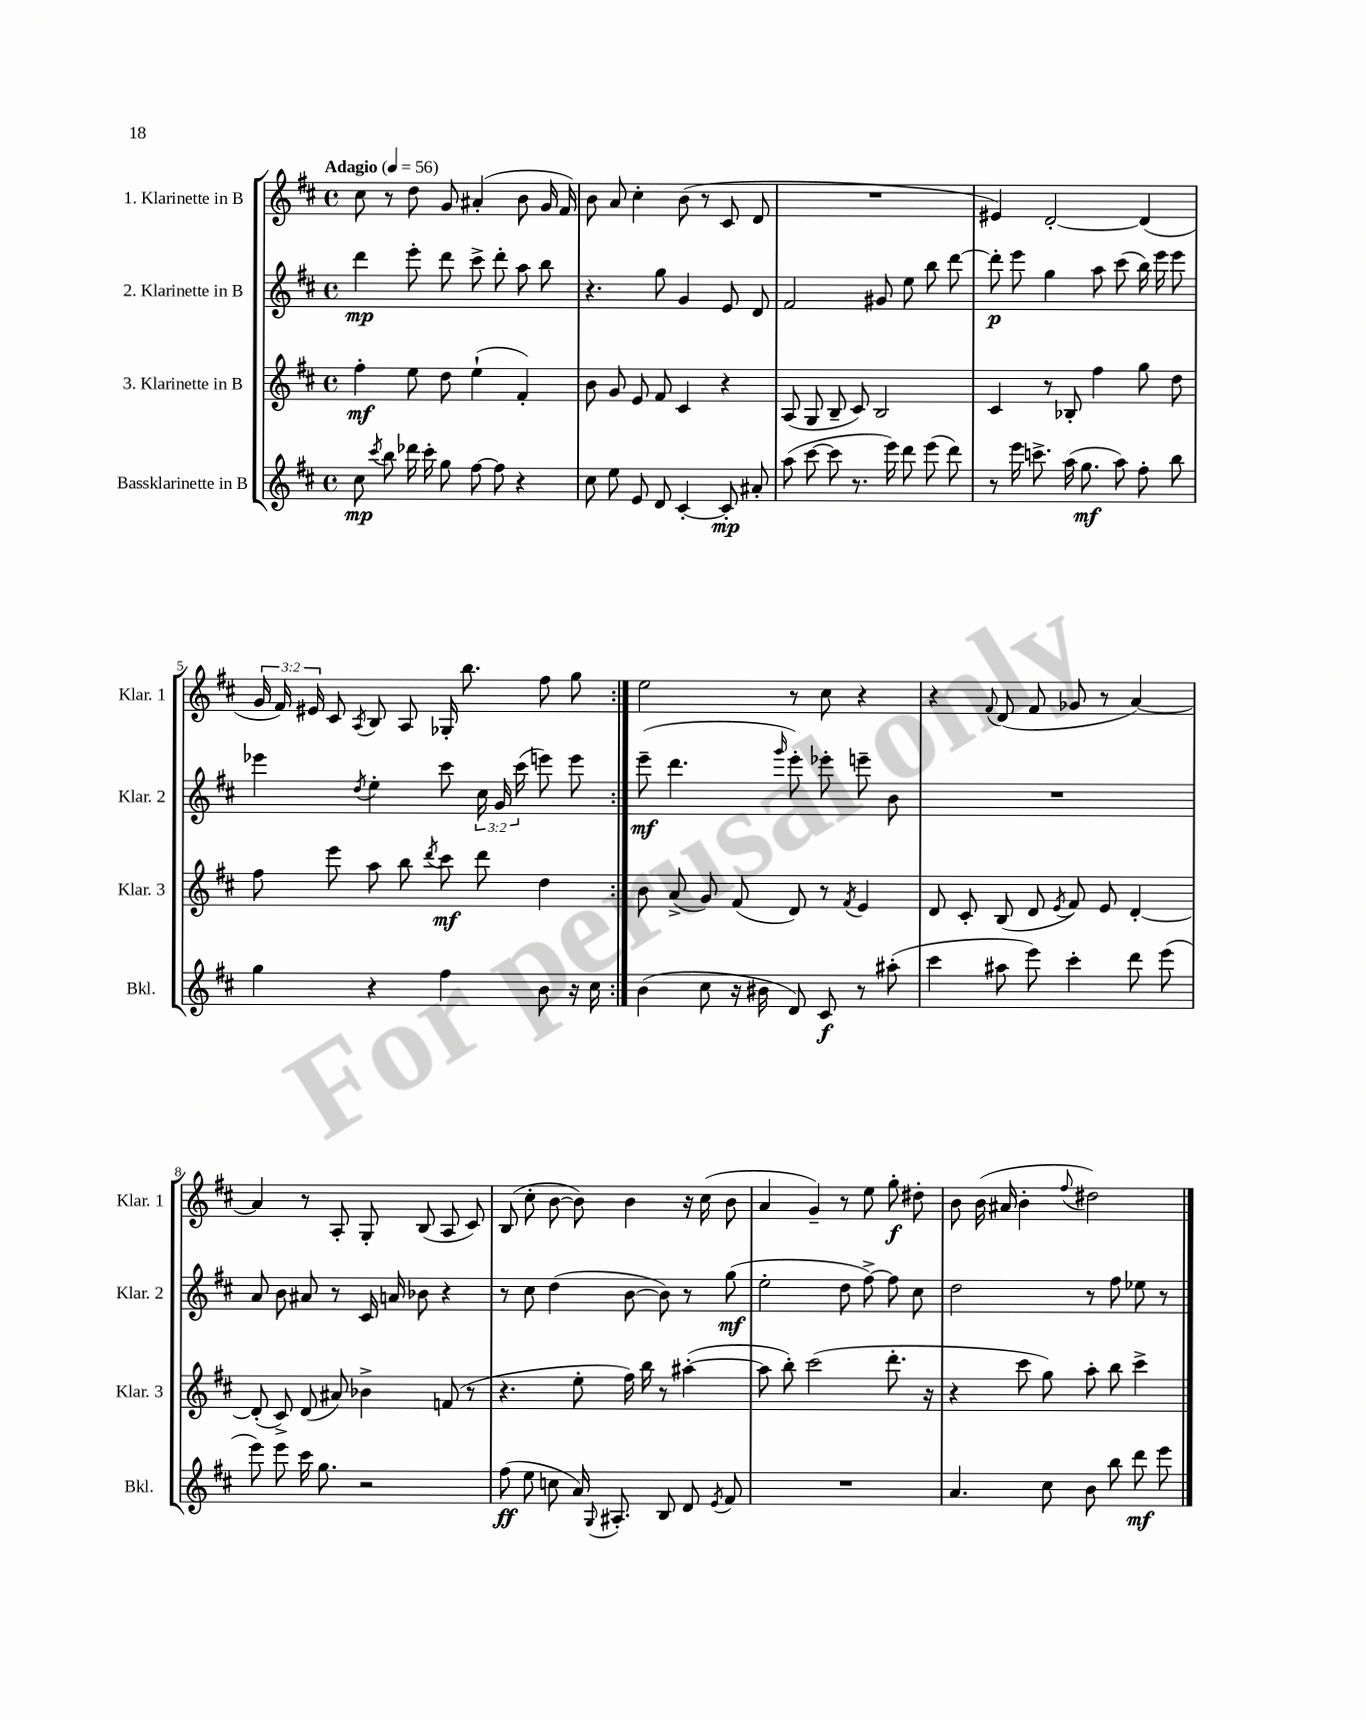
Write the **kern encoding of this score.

**kern	**kern	**kern	**kern
*staff4	*staff3	*staff2	*staff1
*clefG2	*clefG2	*clefG2	*clefG2
*k[f#c#]	*k[f#c#]	*k[f#c#]	*k[f#c#]
*M4/4	*M4/4	*M4/4	*M4/4
*met(c)	*met(c)	*met(c)	*met(c)
*MM56	*MM56	*MM56	*MM56
8cc#	4ff#'	4ddd	8cc#
8qccc#	.	.	.
8bb	.	.	8r
16ddd-	8ee	8eee'	8dd
16ccc#'	.	.	.
8gg	8dd	8ddd	8g
[8ff#	(4ee`	8ccc#^	(4a#'
8ff#]	.	8ddd'	.
4r	4f#')	8aa	8b
.	.	8bb	16g
.	.	.	16f#)
=	=	=	=
8cc#	8b	4.r	8b
8ee	8g	.	8a
8e	8e	.	4cc#'
8d	8f#	8gg	.
[4c#'	4c#	4g	(8b
.	.	.	8r
8c#']	4r	8e	8c#
8a#'	.	8d	8d
=	=	=	=
(8aa	(8A	2f#	1r
[8ccc#	8G	.	.
8ccc#]	8B~	.	.
8.r	8c#)	.	.
.	2B	8g#	.
16eee)	.	.	.
8ddd	.	8ee	.
(8eee	.	8bb	.
8ddd)	.	[8ddd	.
=	=	=	=
8r	4c#	8ddd']	4e#)
16eee	.	8eee	.
8.ccc^	.	.	.
.	8r	4gg	[2d'
(16aa	8B-'	.	.
8.gg	.	.	.
.	4ff#	8aa	.
8aa)	.	(8ccc#	.
8ff#'	8gg	16bb)	(4d]
.	.	16eee	.
8bb	8dd	8eee	.
=	=	=	=
4gg	8ff#	4eee-	24g
.	.	.	24f#)
.	.	.	24e#
.	8eee	.	8c#
.	.	8qdd	8qA
4r	8aa	4ee'	8B
.	8bb	.	8A
.	8qddd	.	.
4ff#	8ccc#	8ccc#	16G-'
.	.	.	8.bb
.	8ddd	24cc#	.
.	.	24g	.
.	.	(24ccc#	.
8b	4dd	8eee)	8ff#
16r	.	8eee	8gg
16cc#	.	.	.
=:|!	=:|!	=:|!	=:|!
(4b	8b	(8eee~	2ee
.	(8a^	4.ddd	.
8cc#	8g)	.	.
16r	(8f#	.	.
16b#	.	.	.
.	.	16qqggg	.
8d)	8d)	8eee')	8r
8c#	8r	8eee-'	8cc#
.	8qf#	.	.
8r	4e	8eee~	4r
(8aa#'	.	8b	.
=	=	=	=
4ccc#	8d	1r	4r
.	8c#'	.	.
.	.	.	8qqf#
8aa#	(8B	.	(8d
8eee)	8d	.	8f#
.	8qe	.	.
4ccc#'	8f#)	.	8g-
.	8e	.	8r
8ddd	[4d'	.	[4a)
(8eee	.	.	.
=	=	=	=
8eee)	(8d']	8a	4a]
8eee	8c#^)	8b	.
16ccc#	(8d	8a#	8r
8.gg	.	.	.
.	8a#)	8r	8A'
2r	4b-^	16c#	8G'
.	.	16a	.
.	.	8b-	(8B
.	(8f	4r	8A
.	8r	.	8c#)
=	=	=	=
(8ff#	4.r	8r	(8B
8ee	.	8cc#	8cc#'
8cc	.	(4dd	[8b
16a)	8ee'	.	8b])
8qqG	.	.	.
8.A#'	.	.	.
.	16ff#)	[8b	4b
.	16bb	.	.
8B	8r	8b])	.
8d	([4aa#'	8r	16r
.	.	.	(16cc#
8qe	.	.	.
8f#	.	(8gg	8b
=	=	=	=
1r	8aa#]	2ee'	4a
.	8bb')	.	.
.	(2ccc#	.	4g~)
.	.	8dd	8r
.	.	[8ff#^)	8ee
.	8.ddd'	8ff#]	8gg'
.	.	8cc#	8dd#'
.	16r	.	.
=	=	=	=
4.a	4r	2dd	8b
.	.	.	(16b
.	.	.	16a#
.	8ccc#	.	4b'
8cc#	8gg)	.	.
.	.	.	8qqff#
8b	8aa'	8r	2dd#)
8bb	8bb	8ff#	.
8ddd	4ccc#^	8ee-	.
8eee	.	8r	.
==	==	==	==
*-	*-	*-	*-
